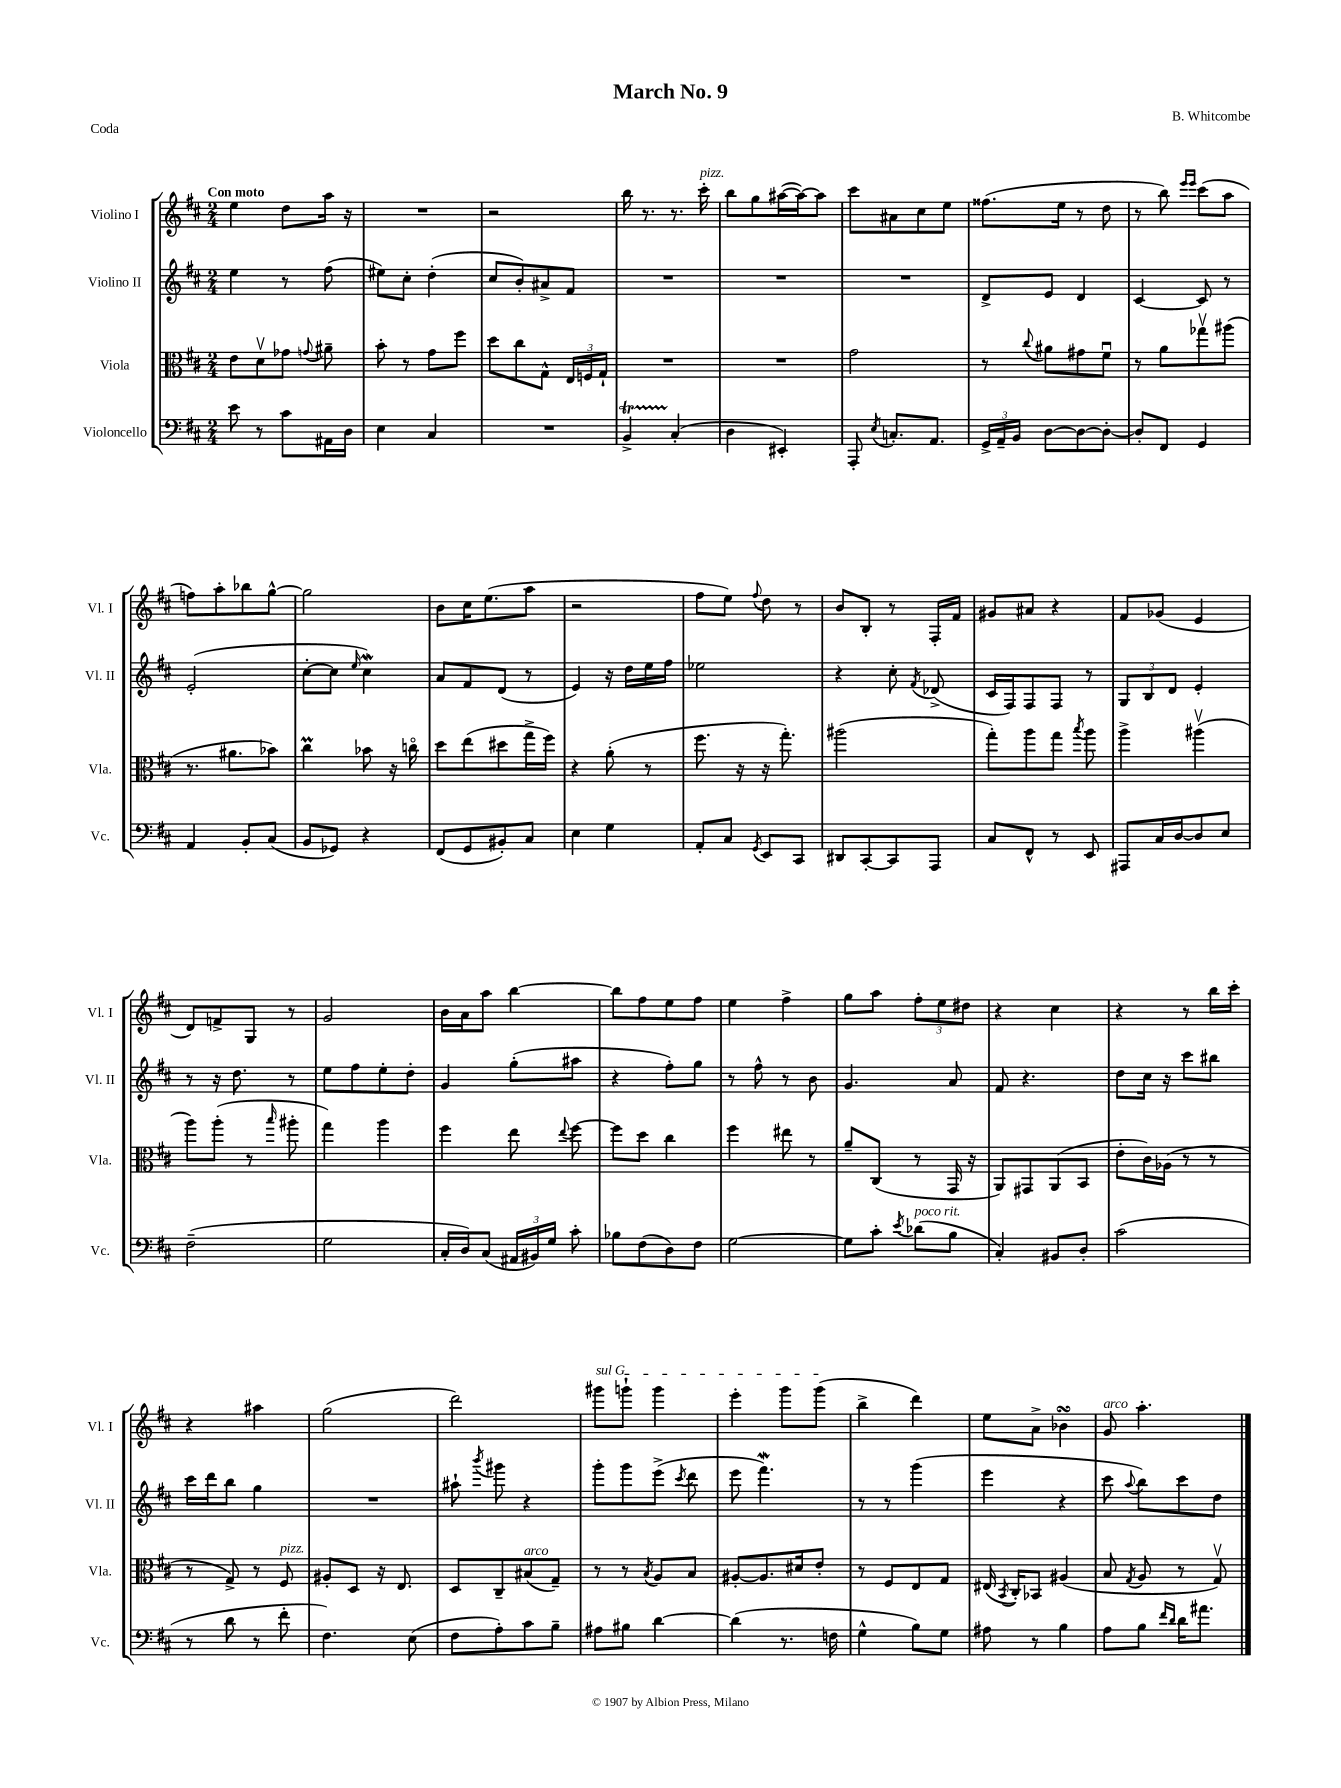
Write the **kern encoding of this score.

**kern	**kern	**kern	**kern
*part4	*part3	*part2	*part1
*staff4	*staff3	*staff2	*staff1
*I"Violoncello	*I"Viola	*I"Violino II	*I"Violino I
*I'Vc.	*I'Vla.	*I'Vl. II	*I'Vl. I
*clefF4	*clefC3	*clefG2	*clefG2
*k[f#c#]	*k[f#c#]	*k[f#c#]	*k[f#c#]
*M2/4	*M2/4	*M2/4	*M2/4
=1	=1	=1	=1
!	!	!	!LO:TX:a:B:t=Con moto
8e\	8e\L	4ee\	4ee\
8r	8dv\	.	.
8c#\L	8g-X\J	8r	8dd\L
.	8qqgn/	.	.
16AA#X\L	8a#X~\	(8ff#\	16aa\Jk
16D\JJ	.	.	16r
=2	=2	=2	=2
4E\	8b'\	8ee#X\L)	2r
.	8r	8cc#'\J	.
4C#/	8g\L	(4dd'\	.
.	8ff#\J	.	.
=3	=3	=3	=3
2r	8dd\L	8cc#/L	2r
.	8cc#\	8b'/)	.
.	8G^^\J	8a#X^/	.
.	24E/LL	8f#/J	.
.	24Fn/	.	.
.	24G`/JJ	.	.
=4	=4	=4	=4
4BBT^/	2r	2r	16bb\
.	.	.	8.r
(4C#'/	.	.	8.r
!	!	!	!LO:TX:a:i:t=pizz.
.	.	.	16ccc#'\
=5	=5	=5	=5
4D\	2r	2r	8bb\L
.	.	.	8gg\
4EE#X'/)	.	.	([16aa#X\L
.	.	.	16aa#\J_)
.	.	.	8aa#\J]
=6	=6	=6	=6
8AAA'/	2g\	2r	8ccc#\L
8qE/	.	.	.
8.Cn'/L	.	.	8a#X\
.	.	.	8cc#\
8.AA/J	.	.	.
.	.	.	8ee\J
=7	=7	=7	=7
24GG^/LL	8r	8d^/L	(8.ff##X\L
24AA~/	.	.	.
24BB/JJ	.	.	.
.	8qqcc#/	.	.
[8D\L	8a#X\L	8e/J	.
.	.	.	16ee\Jk
8D\_	8g#X\	4d/	8r
8D'\J_	8f#u\J	.	8dd\
=8	=8	=8	=8
8D'/L]	8r	[4c#/	8r
8FF#/J	8a\L	.	8bb\)
.	.	.	16qqeee/LL
.	.	.	16qqeee/JJ
4GG/	8gg-Xv\	8c#/]	(8ccc#\L
.	(8aa#X\J	8r	8aa\J
!!LO:LB:g=z
=9	=9	=9	=9
4AA/	8.r	(2e'/	8ffn\L)
.	.	.	8aa'\
.	8.a#X\L	.	.
8BB'/L	.	.	8bb-X\
(8C#/J	8b-X\J)	.	[8gg^^\J
=10	=10	=10	=10
8BB/L	4cc#m\	[8cc#'\L	2gg\]
8GG-X/J)	.	8cc#\J]	.
.	.	16qqee/	.
4r	8b-X\	4cc#W\)	.
.	16r	.	.
.	16ccn\	.	.
=11	=11	=11	=11
(8FF#/L	8dd\L	8a/L	8b\L
8GG/	(8ee\	8f#/	16cc#\K
.	.	.	(8.ee\
8BB#X'/)	8dd#X\	(8d/J	.
8C#/J	16gg^\L	8r	8aa\J
.	16ff#\JJ)	.	.
=12	=12	=12	=12
4E\	4r	4e/)	2r
4G\	(8a'\	16r	.
.	.	16dd\LL	.
.	8r	16ee\	.
.	.	16ff#\JJ	.
=13	=13	=13	=13
8AA'/L	8.ff#\	2ee-X\	8ff#\L
8C#/J	.	.	8ee\J)
.	16r	.	.
8qGG/	.	.	8qqff#/
8EE/L	16r	.	8dd\
.	8.gg'\)	.	.
8CC#/J	.	.	8r
=14	=14	=14	=14
8DD#X/L	(2aa#X\	4r	8b/L
[8CC#'/	.	.	8B'/J
8CC#/]	.	8cc#'\	8r
.	.	8qf#/	.
8AAA/J	.	(8d-X^/	16F#'/LL
.	.	.	16f#/JJ
=15	=15	=15	=15
8C#/L	8gg'\L)	16c#/LL	8g#X/L
.	.	16F#/J)	.
8FF#^^/J	8aa\	8F#/	8a#X/J
8r	8gg\J	8F#/J	4r
.	8qbb/	.	.
8EE/	8aa\	8r	.
=16	=16	=16	=16
8AAA#X/L	4aa^\	12G/L	8f#/L
.	.	12B/	.
16C#/L	.	.	(8g-X/J
.	.	12d/J	.
[16D/J	.	.	.
8D/]	(4aa#Xv\	4e'/	4e/
8E/J	.	.	.
!!LO:LB:g=z
=17	=17	=17	=17
(2F#~\	8aa\L)	8r	8d/L)
.	(8aa'\J	16r	8fn^/
.	.	8.dd\	.
.	8r	.	8G/J
.	16qqbb/	.	.
.	8aa#X'\	8r	8r
=18	=18	=18	=18
2G\	4gg\)	8ee\L	2g/
.	.	8ff#\	.
.	4aa\	8ee'\	.
.	.	8dd'\J	.
=19	=19	=19	=19
16C#'/LL	4ff#\	4g/	16b\LL
16D/J)	.	.	16a\J
(8C#/J	.	.	8aa\J
24AA#X/LL	8ee\	(8gg'\L	[4bb\
24BB#X/)	.	.	.
24G/JJ	.	.	.
.	8qqee/	.	.
8c#'\	[8ff#\	8aa#X\J	.
=20	=20	=20	=20
8B-X\L	8ff#\L]	4r	8bb\L]
(8F#\	8dd\J	.	8ff#\
8D\)	4cc#\	8ff#'\L)	8ee\
8F#\J	.	8gg\J	8ff#\J
=21	=21	=21	=21
[2G\	4ff#\	8r	4ee\
.	.	8ff#^^\	.
.	8ee#X\	8r	4ff#^\
.	8r	8b\	.
=22	=22	=22	=22
8G\L]	8a~/L	4.g/	8gg\L
8c#'\J	(8C#/J	.	8aa\J
8qe/	.	.	.
!LO:TX:a:i:t=poco rit.	!	!	!
(8d-X\L	8r	.	12ff#'\L
.	.	.	12ee\
8B\J	16GG/	8a/	.
.	.	.	12dd#X\J
.	16r	.	.
=23	=23	=23	=23
4C#'/)	8AA/L)	8f#/	4r
.	8GG#X/	4.r	.
8BB#X/L	(8AA/	.	4cc#\
8D'/J	8BB/J	.	.
=24	=24	=24	=24
(2c#\	8e'\L	8dd\L	4r
.	16c#\L)	16cc#\Jk	.
.	(16A-X\JJ	16r	.
.	8r	8ccc#\L	8r
.	8r	8bb#X\J	16bb\LL
.	.	.	16ccc#'\JJ
!!LO:LB:g=z
=25	=25	=25	=25
8r	8r	16ccc#\LL	4r
.	.	16ddd\J	.
8d\	8G^/)	8bb\J	.
8r	8r	4gg\	4aa#X\
!	!LO:TX:a:i:t=pizz.	!	!
8f#'\	8F#/	.	.
=26	=26	=26	=26
4.F#\)	8A#X'/L	2r	(2gg\
.	8D/J	.	.
.	16r	.	.
.	8.E/	.	.
(8E\	.	.	.
=27	=27	=27	=27
8F#\L	8D/L	8aa#X`\	2ddd\)
.	.	8qbbb/	.
8A'\)	8C#~/	8ggg#X\	.
!	!LO:TX:a:i:t=arco	!	!
8c#\	(8B#X/	4r	.
8B~\J	8G~/J)	.	.
=28	=28	=28	=28
!	!	!	!LO:TX:a:i:t=sul G
8A#X\L	8r	8ggg'\L	8ggg#X\L
8B#X\J	8r	8ggg\	8gggn`\J
.	8qB/	.	.
[4d\	8A/L	(8eee^\J	4ggg\
.	.	8qccc#/	.
.	8B/J	8ddd\	.
=29	=29	=29	=29
(4d\]	[8A#X'/L	8eee\	4eee'\
.	8.A#/]	4.fff#W\)	.
8.r	.	.	8ggg\L
.	16d#X/k	.	.
.	8e'/J	.	(8ggg\J
16Fn\	.	.	.
=30	=30	=30	=30
4G^^\	8r	8r	4bb^\
.	8F#/L	8r	.
8B\L)	8E/	(4ggg\	4ddd\)
8G\J	8G/J	.	.
=31	=31	=31	=31
8A#X\	(16E#X/	4eee\	8ee\L
.	8qBB/	.	.
.	16C#'/KL)	.	.
8r	8BB-X/J	.	8a^\J
4B\	(4A#X/	4r	4b-XsSSs\
=32	=32	=32	=32
!	!	!	!LO:TX:a:i:t=arco
8A\L	8B/	8ccc#\	8g/
.	8qG/	8qqaa/	.
8B\J	8A/	8bb\L)	4.aa'\
16qqf#/LL	.	.	.
16qqd/JJ	.	.	.
16d\KL	8r	8ccc#\	.
8.a#X\J	.	.	.
.	8Gv/)	8dd\J	.
==	==	==	==
*-	*-	*-	*-
